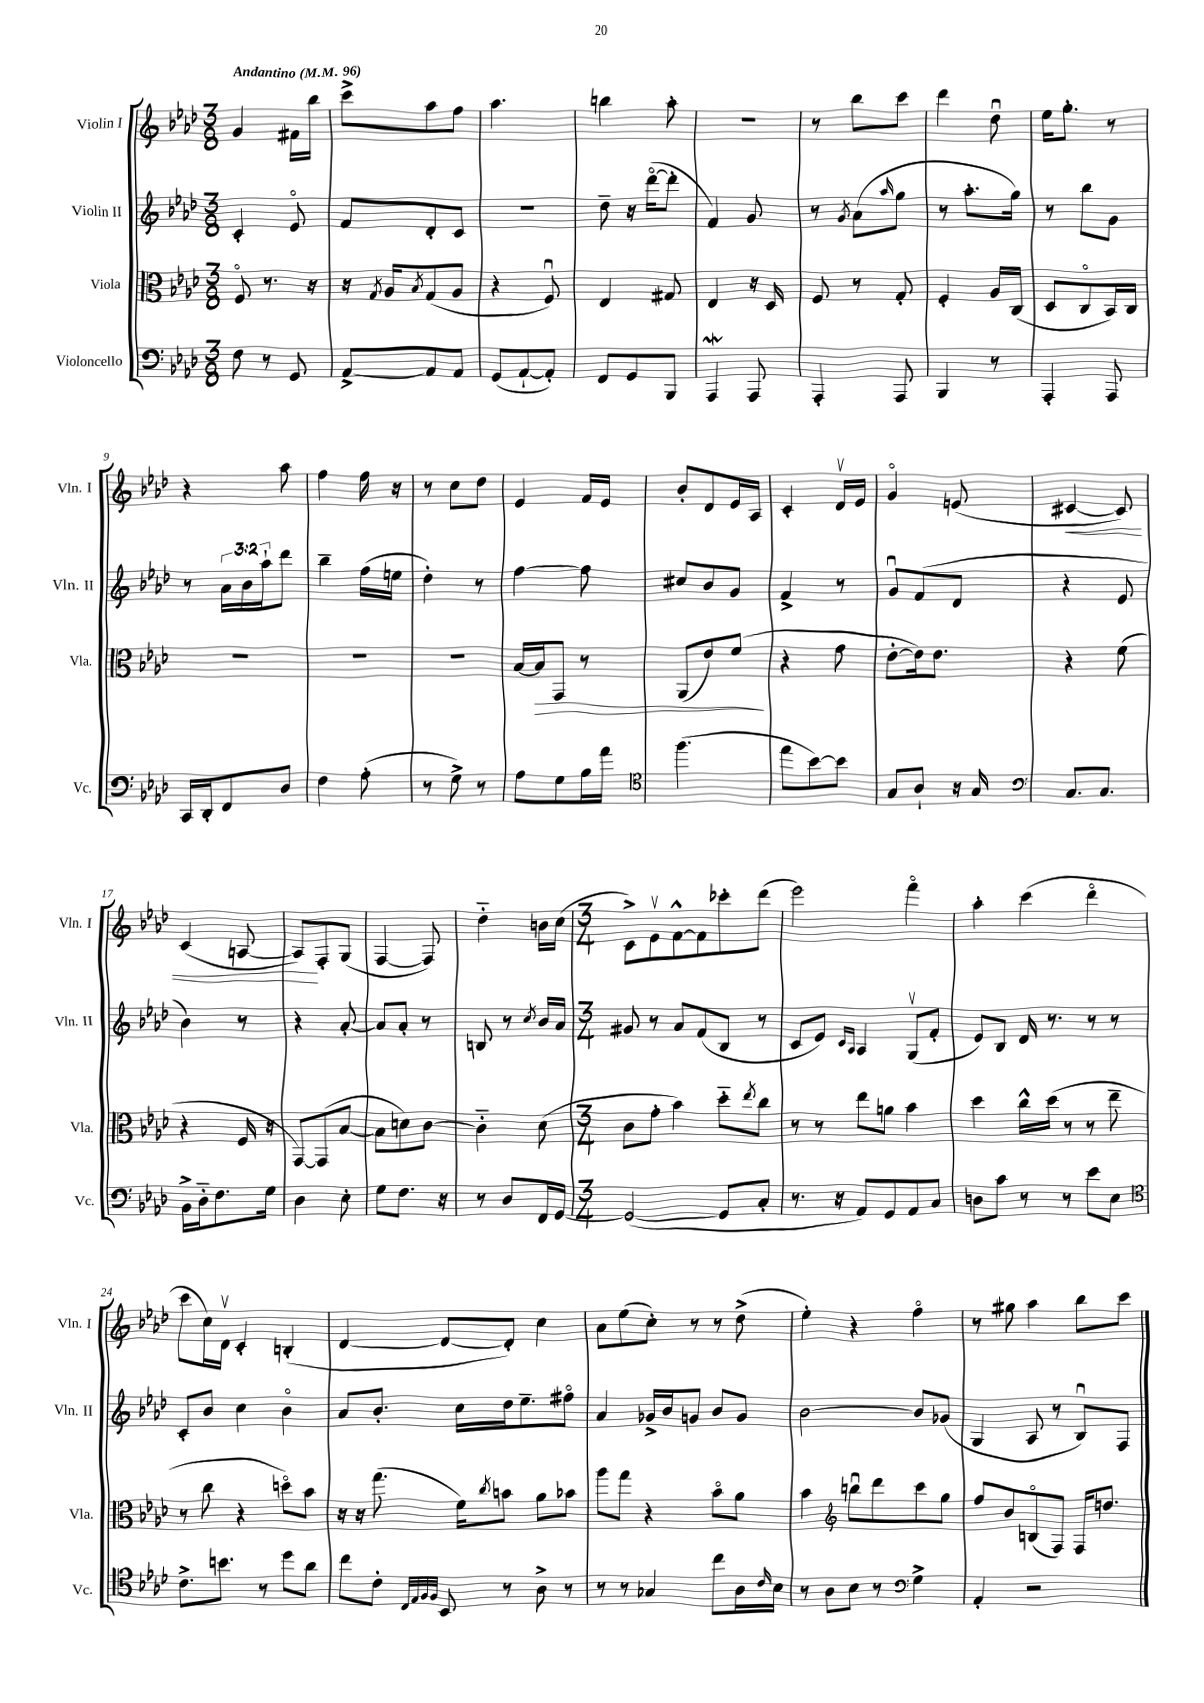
<<
\new StaffGroup <<
\new Staff = "s0" \with { instrumentName = "Violin I" shortInstrumentName = "Vln. I" } {
    \clef treble \key aes \major \numericTimeSignature \time 3/8 \tempo "Andantino" 4 = 96
    g'4 fis'16 bes''16 |
    c'''8-> aes''8 f''8 |
    aes''4. |
    b''4 aes''8-. |
    R4. |
    r8 bes''8 c'''8 |
    des'''4 des''8\downbow |
    ees''16 g''8.-. r8 |
    r4 aes''8 |
    f''4 f''16 r16 |
    r8 c''8 des''8 |
    ees'4 f'16 ees'16 |
    bes'8-. des'8 ees'16 aes16 |
    c'4-. des'16\upbow ees'16 |
    g'4\flageolet e'8( |
    cis'4~\< cis'8) |
    c'4( a8~ |
    a8\!) f8-. g8( |
    f4~ f8) |
    des''4-_ b'16 c''16( |
    \numericTimeSignature \time 3/4 c'8->) ees'8\upbow f'8~-^ f'8 ces'''8-. des'''8( |
    ees'''2) f'''4\flageolet |
    aes''4-. c'''4( des'''4\flageolet |
    c'''8 c''16) des'16\upbow c'4-. b4-.( |
    des'4~ des'8~ des'8-.) c''4 |
    aes'8 ees''8( c''8-.) r8 r8 des''8->( |
    ees''4-.) r4 f''4\flageolet |
    r8 gis''8 aes''4 bes''8 c'''8 \bar "|." |
}
\new Staff = "s1" \with { instrumentName = "Violin II" shortInstrumentName = "Vln. II" } {
    \clef treble \key aes \major \numericTimeSignature \time 3/8 \override Staff.TupletNumber.text = #tuplet-number::calc-fraction-text
    c'4-. ees'8\flageolet |
    f'8 des'8-. c'8 |
    r4. |
    des''8-- r16 des'''16~\flageolet( des'''8-. |
    f'4) g'8 |
    r8 \acciaccatura { g'8 } aes'8( \grace { aes''16 } g''8 |
    r8 aes''8.-. g''16) |
    r8 bes''8 g'8 |
    r8 \tuplet 3/2 { aes'16 bes'16 aes''16-! } des'''8 |
    bes''4-- f''16( e''16 |
    des''4-.) r8 |
    f''4~ f''8 |
    cis''8 bes'8 g'8 |
    f'4-> r8 |
    g'8\downbow f'8( des'8 |
    r4 ees'8 |
    bes'4) r8 |
    r4 aes'8~-. |
    aes'8 aes'8-. r8 |
    b8 r8 \acciaccatura { c''8 } bes'16 aes'16 |
    \numericTimeSignature \time 3/4 gis'8 r8 aes'8 f'8( bes8 r8 |
    c'8 ees'8) \grace { c'16 aes16 } aes4 g8\upbow( f'8-. |
    ees'8) bes8 des'16 r8. r8 r8 |
    c'8-. bes'8 c''4 bes'4\flageolet |
    aes'8 bes'8.-. c''16 des''16 ees''8.-- fis''8\flageolet |
    aes'4 ges'16-> bes'16 g'8 bes'8 g'8 |
    bes'2~ bes'8 ges'8( |
    g4 aes8 r8 bes8\downbow) f8 \bar "|." |
}
\new Staff = "s2" \with { instrumentName = "Viola" shortInstrumentName = "Vla." } {
    \clef alto \key aes \major \numericTimeSignature \time 3/8
    f8\flageolet r8. r16 |
    r16 \acciaccatura { g8 } aes16 \acciaccatura { bes8 } g8( aes8 |
    r4 f8\downbow) |
    ees4 gis8 |
    ees4 r16 des16 |
    f8 r8 g8-. |
    f4-. aes16 c16( |
    des8 c8\flageolet bes,16) c16 |
    R4. |
    R4. |
    R4. |
    bes16~ bes16\> g,8 r8 |
    aes,8( ees'8) f'8\!( |
    r4 g'8 |
    ees'8~-. ees'16) ees'8. |
    r4 f'8( |
    r4 f16 r16 |
    g,8~) g,8( bes8~ |
    bes8 d'8) c'8~ |
    c'4-_ des'8( |
    \numericTimeSignature \time 3/4 c'8 g'8-. bes'4) des''8-_ \acciaccatura { ees''8 } c''8 |
    r8 r8 ees''8 a'8 bes'4 |
    des''4 c''16-^ des''16( r8 r8 ees''8-- |
    r8 c''8 r4 d''8\flageolet) bes'8 |
    r16 r16 g''8.( f'16) \acciaccatura { c''8 } b'8 aes'8 bes'8 |
    aes''8 g''8 r4 bes'8\flageolet aes'8 |
    bes'4 \clef treble b''8\downbow des'''8 c'''8 g''8 |
    f''8 bes'8 b8\flageolet( f8) f16 d''8. \bar "|." |
}
\new Staff = "s3" \with { instrumentName = "Violoncello" shortInstrumentName = "Vc." } {
    \clef bass \key aes \major \numericTimeSignature \time 3/8
    f8 r8 g,8 |
    aes,8~-> aes,8 aes,8 |
    g,8( aes,8~-! aes,8-.) |
    f,8 g,8 bes,,8 |
    aes,,4\mordent aes,,8 |
    aes,,4-. aes,,8 |
    bes,,4 r8 |
    aes,,4-. aes,,8 |
    c,16 des,16-. f,8 des8 |
    f4 aes8-.( |
    r8 g8->) r8 |
    aes8 g8 bes16 aes'16 |
    \clef tenor f''4.( |
    ees''8 bes'8~) bes'8 |
    g8 aes8-! r16 g16 |
    \clef bass c8. c8. |
    bes,16-> des16-_ f8. g16 |
    des4 ees8-. |
    g8 f8. r16 |
    r8 des8 f,16 g,16~ |
    \numericTimeSignature \time 3/4 g,2~( g,8 c8-. |
    r8. r16 aes,8) g,8 aes,8 c8 |
    d8 c'8 r8 r8 ees'8 ees8 |
    \clef tenor c'8.-> b'8. r8 des''8 aes'8 |
    c''8 c'8-. \grace { c32 ees32 f32 f32 } bes,8 r8 aes8-> r8 |
    r8 r8 ges4 c''8 aes16 \grace { c'16 } bes16 |
    r8 aes8 bes8 r8 \clef bass g4-> |
    aes,4-. r2 \bar "|." |
}
>>
>>
